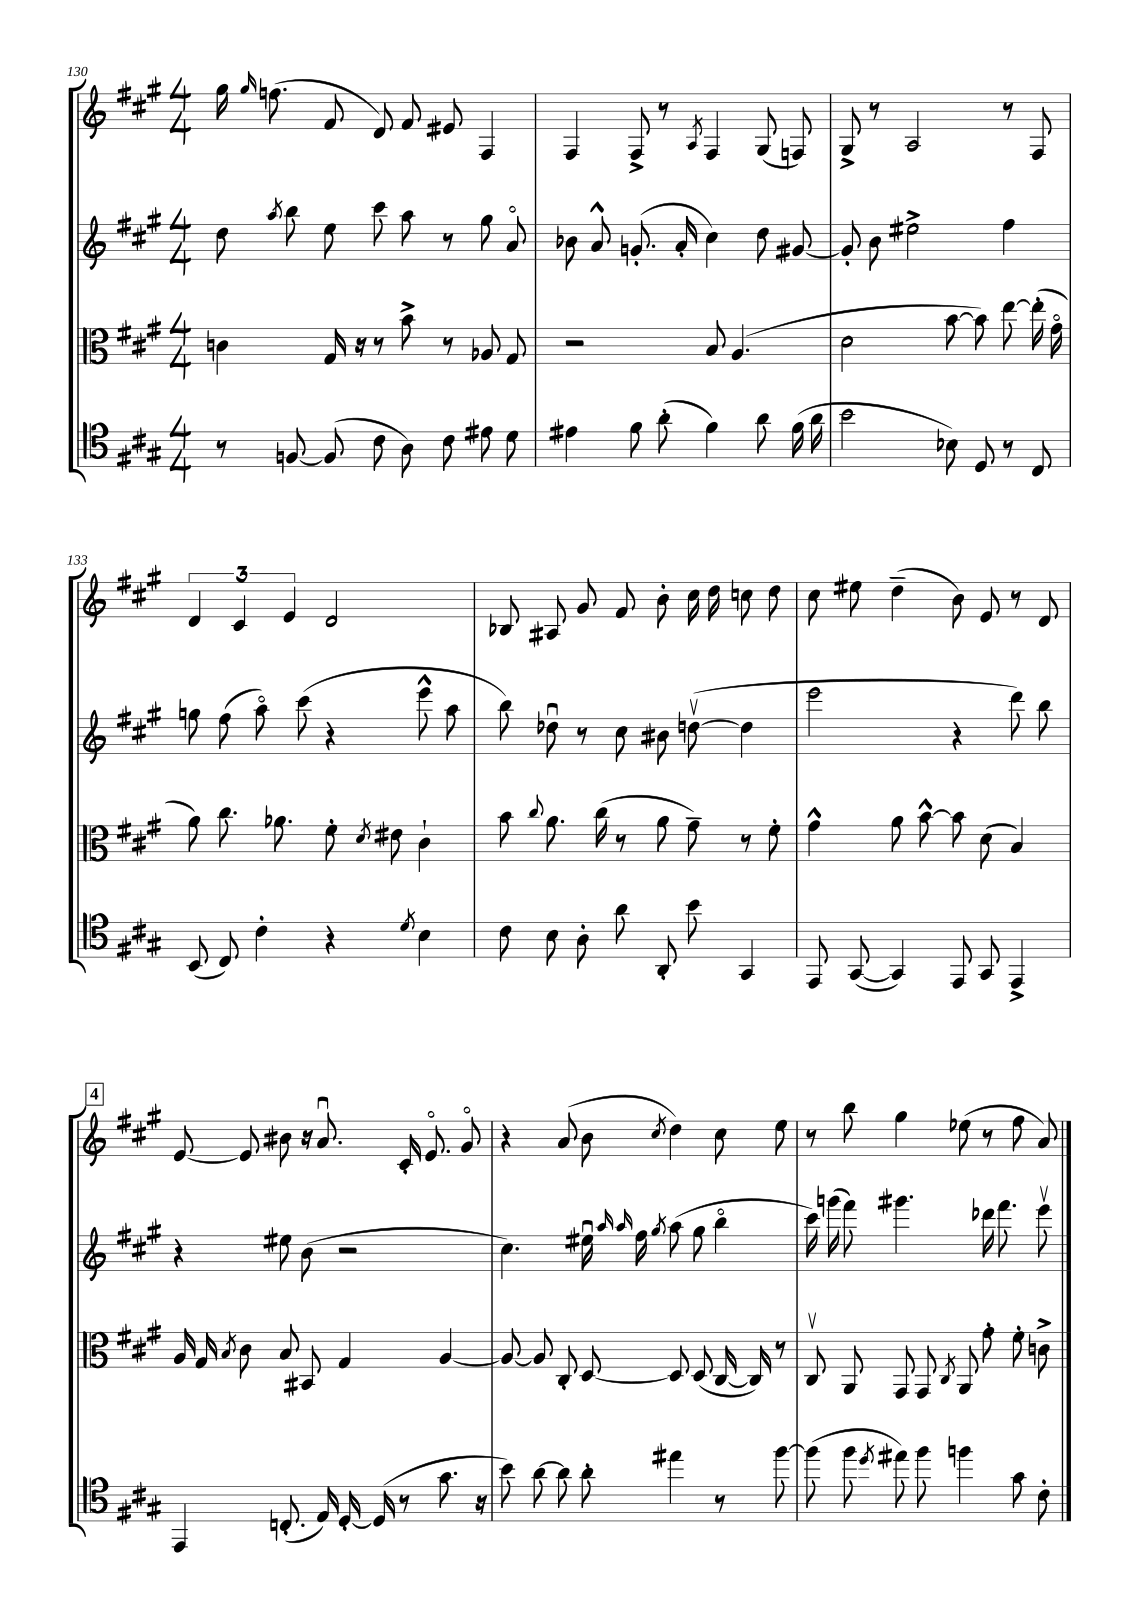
<<
\new StaffGroup <<
\new Staff = "s0" {
    \clef treble \key a \major \numericTimeSignature \time 4/4
    \autoBeamOff gis''16 \grace { gis''16 } f''8.( fis'8 d'8) fis'8 eis'8 fis4 |
    fis4 fis8-> r8 \acciaccatura { a8 } fis4 gis8( f8) |
    gis8-> r8 a2 r8 fis8 |
    \tuplet 3/2 { d'4 cis'4 e'4 } d'2 |
    bes8 ais8 gis'8 fis'8 b'8-. cis''16 d''16 c''8 d''8 |
    cis''8 eis''8 d''4--( b'8) e'8 r8 d'8 |
    \mark \markup { \box "4" } e'8~ e'8 bis'8 r16 a'8.\downbow cis'16-. e'8.\flageolet gis'8\flageolet |
    r4 a'8( b'8 \acciaccatura { cis''8 } d''4) cis''8 e''8 |
    r8 b''8 gis''4 ees''8( r8 fis''8 a'8) \bar "|." |
}
\new Staff = "s1" {
    \clef treble \key a \major \numericTimeSignature \time 4/4
    \autoBeamOff d''8 \acciaccatura { a''8 } b''8 e''8 cis'''8 a''8 r8 gis''8 a'8\flageolet |
    bes'8 a'8-^ g'8.-.( a'16-. cis''4) d''8 gis'8~ |
    gis'8-. b'8 eis''2-> fis''4 |
    g''8 fis''8( a''8\flageolet) cis'''8( r4 e'''8-^ a''8 |
    b''8) des''8\downbow r8 cis''8 bis'8 d''8~\upbow( d''4 |
    e'''2 r4 d'''8) b''8 |
    \mark \markup { \box "4" } r4 eis''8 b'8( r2 |
    cis''4.) eis''16\downbow \grace { a''16 a''16 } fis''16 \acciaccatura { gis''8 } a''8( gis''8 b''4\flageolet |
    cis'''16) g'''16( fis'''8) gis'''4. des'''16 fis'''8. e'''8\upbow \bar "|." |
}
\new Staff = "s2" {
    \clef alto \key a \major \numericTimeSignature \time 4/4
    \autoBeamOff c'4 gis16 r16 r8 b'8-> r8 aes8 gis8 |
    r2 b8 a4.( |
    d'2 b'8~ b'8) e''8~ e''16-.( gis'16\flageolet |
    a'8) cis''8. aes'8. fis'8-. \acciaccatura { d'8 } eis'8 cis'4-! |
    b'8 \appoggiatura { cis''8 } a'8. cis''16( r8 a'8 gis'8--) r8 fis'8-. |
    gis'4-^ a'8 b'8~-^ b'8 d'8( b4) |
    \mark \markup { \box "4" } a16 gis16 \acciaccatura { b8 } cis'8 b8 bis,8 gis4 a4~ |
    a8~ a8 cis8-. d8~ d8 d8( cis16~ cis16) r8 |
    cis8\upbow a,8 gis,8 gis,8 \acciaccatura { cis8 } a,8 gis'8-. fis'8-. c'8-> \bar "|." |
}
\new Staff = "s3" {
    \clef tenor \key a \major \numericTimeSignature \time 4/4
    \autoBeamOff r8 f8~ f8( cis'8 a8) cis'8 eis'8 d'8 |
    eis'4 fis'8 a'8-.( fis'4) a'8 fis'16( a'16 |
    b'2 bes8) d8 r8 cis8 |
    b,8( cis8) cis'4-. r4 \acciaccatura { d'8 } b4 |
    cis'8 b8 a8-. a'8 a,8-. b'8 gis,4 |
    e,8 gis,8~( gis,4) e,8 gis,8 e,4-> |
    \mark \markup { \box "4" } e,4 c8.-.( e16) d16~-. d16( r8 gis'8. r16 |
    b'8) a'8~ a'8 a'8-. eis''4 r8 fis''8~ |
    fis''8( fis''8 \acciaccatura { d''8 } eis''8) fis''8 f''4 gis'8 cis'8-. \bar "|." |
}
>>
>>
\layout { \context { \Score currentBarNumber = #130 } }
